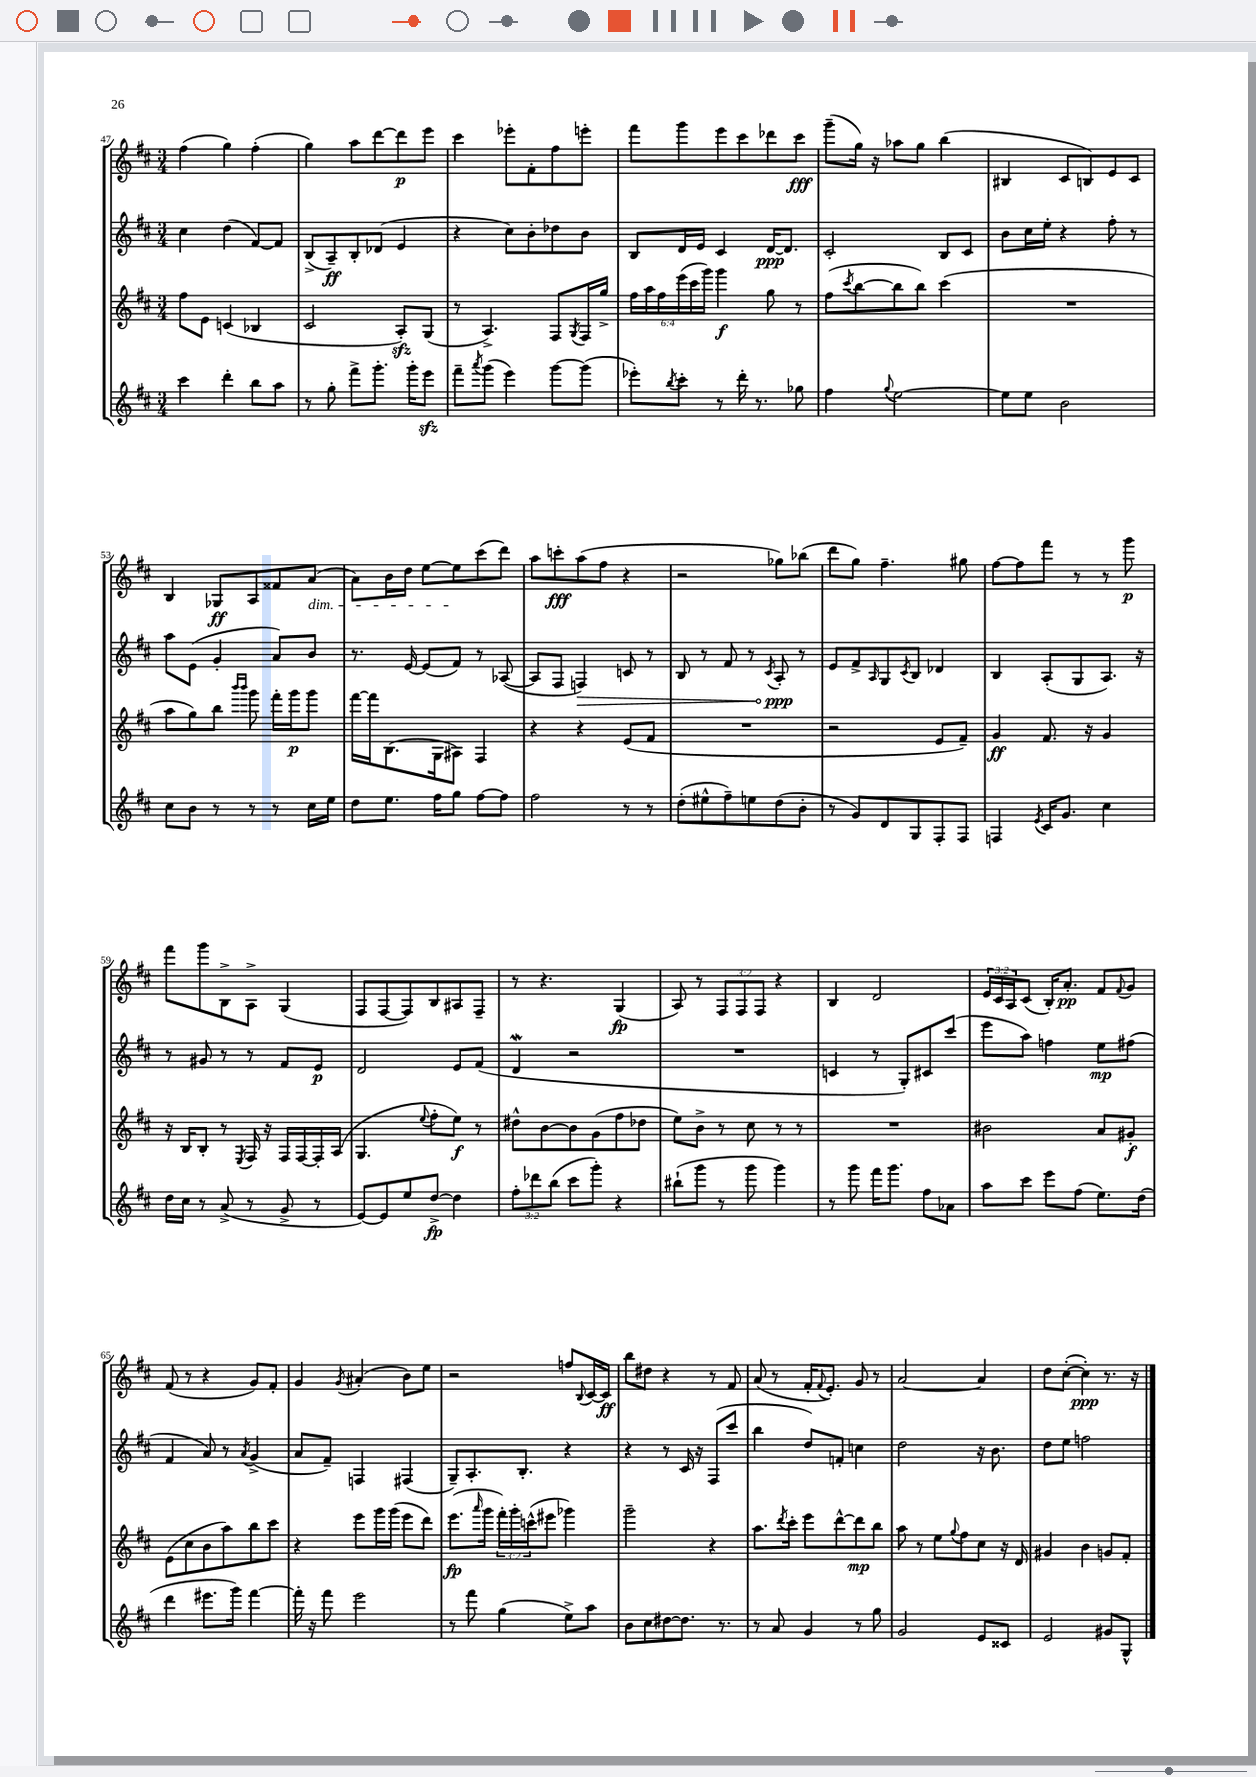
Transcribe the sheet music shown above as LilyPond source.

<<
\new StaffGroup <<
\new Staff = "s0" {
    \clef treble \key d \major \numericTimeSignature \time 3/4 \override Staff.TupletNumber.text = #tuplet-number::calc-fraction-text
    fis''4( g''4) fis''4-.( |
    g''4) a''8 d'''8~ d'''8\p e'''8 |
    cis'''4 ees'''8-. fis'8-. fis''8 e'''8-. |
    fis'''8 g'''8 e'''8 cis'''8 des'''8 cis'''8\fff |
    g'''8--( g''16) r16 aes''8 g''8 b''4( |
    bis4 cis'8 b8) e'8 cis'8 |
    b4 ges8\ff a8 fisis'8 a'8\dim( |
    a'8) b'16 d''16 e''8~ e''8\! cis'''8( d'''8) |
    a''8 c'''8-.\fff a''8( fis''8 r4 |
    r2 ges''8) bes''8( |
    d'''8 g''8) fis''4.-- gis''8 |
    fis''8~ fis''8 fis'''8 r8 r8 g'''8\p |
    fis'''8 g'''8 b8-> a8-> g4( |
    fis8 fis8~ fis8) b8 ais8 fis8-- |
    r8 r4. g4\fp( |
    a8) r8 \tuplet 3/2 { fis8 fis8 fis8 } r4 |
    b4 d'2 |
    \tuplet 3/2 { e'16 cis'16 a16 } cis'8( b16-.) a'8.-.\pp fis'8 \appoggiatura { fis'8 } g'8 |
    fis'8( r8 r4 g'8) fis'8-. |
    g'4 \acciaccatura { g'8 } ais'4-.( b'8) e''8 |
    r2 f''8 \appoggiatura { b8 } cis'16~ cis'16\ff |
    b''8 dis''8 r4 r8 fis'8 |
    a'8( r8 fis'16-. \appoggiatura { fis'8 } e'8.-.) g'8 r8 |
    a'2~ a'4 |
    d''8 cis''8~-.( cis''4-.\ppp) r8. r16 \bar "|." |
}
\new Staff = "s1" {
    \clef treble \key d \major \numericTimeSignature \time 3/4
    cis''4 d''4( fis'8~) fis'8 |
    b8->( a8--\ff) b8-. des'8( e'4 |
    r4 cis''8) b'8-. des''8 b'8 |
    b8 d'16 e'16 cis'4 d'16~\ppp d'8. |
    cis'2-. b8 cis'8 |
    b'8 cis''16 e''16-. r4 fis''8-. r8 |
    a''8 e'8( g'4-. a'8) b'8 |
    r8. e'16~ e'8( fis'8) r8 aes8~( |
    aes8 fis8 \once \override Hairpin.circled-tip = ##t f4\>) c'8 r8 |
    b8 r8 fis'8 r8 \acciaccatura { cis'8 } a8-.\ppp\! r8 |
    e'8 fis'8-> \grace { a16 } g8 \acciaccatura { cis'8 } b8 des'4 |
    b4 a8-.( g8 a8.) r16 |
    r8 gis'8 r8 r8 fis'8 e'8\p |
    d'2 e'8 fis'8( |
    d'4\mordent r2 |
    R2. |
    c'4 r8 g8-.) cis'8 cis'''8( |
    e'''8 a''8) f''4 e''8\mp fis''8( |
    fis'4 a'8) r8 \acciaccatura { a'8 } g'4->( |
    a'8 fis'8--) f4 fis4( |
    g8--) a8.-. b8.-. r4 |
    r4 r8 cis'16 r16 fis8( cis'''8 |
    b''4 d''8) f'8-. c''4 |
    d''2 r16 b'8. |
    d''8 e''8 f''2 \bar "|." |
}
\new Staff = "s2" {
    \clef treble \key d \major \numericTimeSignature \time 3/4 \override Staff.TupletNumber.text = #tuplet-number::calc-fraction-text
    fis''8 e'8 c'4( bes4 |
    cis'2 a8-.\sfz) g8( |
    r8 a4.->) fis8 \acciaccatura { g8 } fis16 g''16-> |
    \tuplet 6/4 { fis''16 a''16 fis''16 e'''16( cis'''16 g'''16) } g'''4\f g''8 r8 |
    fis''8( \acciaccatura { cis'''8 } b''8~ b''8 b''8) cis'''4( |
    R2. |
    a''8 g''8) b''8 \grace { b'''16 b'''16 } g'''8 fis'''16-. g'''16\p g'''8 |
    fis'''16~ fis'''16 b8.( g16 ais8) fis4 |
    r4 r4 e'8( fis'8 |
    R2. |
    r2 e'8 fis'8--) |
    g'4\ff fis'8. r16 g'4 |
    r16 b16 b8-. r8 \acciaccatura { e8 } fis16 r16 fis16 fis16~ fis16-. a16( |
    g4. \appoggiatura { e''8 } fis''8-. e''8\f) r8 |
    dis''8-^ b'8~ b'8 g'8( fis''8 des''8 |
    e''8) b'8-> r8 cis''8 r8 r8 |
    R2. |
    bis'2 a'8 gis'8-.\f |
    e'8( cis''8 b'8 a''8) b''8 cis'''8 |
    r4 e'''8 g'''16 g'''16( e'''8 d'''8) |
    e'''8.\fp( \grace { a'''16 } g'''16 \tuplet 3/2 { fis'''16-.) g'''16-. c'''16-^( } eis'''8 ges'''4) |
    g'''2-- r4 |
    a''8. \acciaccatura { d'''8 } cis'''16-. e'''8 d'''8~-^ d'''8\mp b''8 |
    a''8 r8 e''8 \appoggiatura { g''8 } fis''8 cis''8 r16 d'16 |
    gis'4 b'4 g'8 fis'8-. \bar "|." |
}
\new Staff = "s3" {
    \clef treble \key d \major \numericTimeSignature \time 3/4 \override Staff.TupletNumber.text = #tuplet-number::calc-fraction-text
    cis'''4 d'''4-. b''8 a''8 |
    r8 g''8-. fis'''8-> g'''8.-. g'''16-. e'''8\sfz |
    fis'''8-- \acciaccatura { a'''8 } g'''8( e'''4) g'''8~ g'''8( |
    ees'''8-.) \acciaccatura { b''8 } cis'''8-. r8 d'''16-. r8. ges''8 |
    fis''4 \appoggiatura { g''8 } e''2~ |
    e''8 e''8 b'2 |
    cis''8 b'8 r8 r8 r8 cis''16 e''16 |
    d''8 e''8. fis''16 g''8 fis''8~ fis''8 |
    fis''2 r8 r8 |
    d''8-.( eis''8-^ fis''8--) e''8 d''8( b'8-. |
    r8 g'8) d'8 g8 fis8-. fis8 |
    f4 \acciaccatura { e'8 } cis'16 g'8. cis''4 |
    d''16 cis''16 r8 a'8->( r8 g'8-> r8 |
    e'8~) e'8 e''8 d''8~->\fp d''4 |
    \tuplet 3/2 { fis''8-. des'''8 b''8( } cis'''8 g'''8-.) r4 |
    bis''8-!( g'''8 r8 g'''8 g'''4) |
    r8 g'''8 fis'''16 g'''8. fis''8 aes'8 |
    a''8 cis'''8 e'''8 fis''8( e''8.) d''16( |
    d'''4 eis'''8. g'''16) fis'''4~ |
    fis'''16-. r16 fis'''8 e'''2 |
    r8 fis'''8 g''4( e''8->) a''8 |
    b'8 cis''8 dis''8~ dis''8. r8. |
    r8 a'8 g'4 r8 g''8 |
    g'2 e'8 cisis'8 |
    e'2 gis'8 g8-^ \bar "|." |
}
>>
>>
\layout { \context { \Score currentBarNumber = #47 } }
